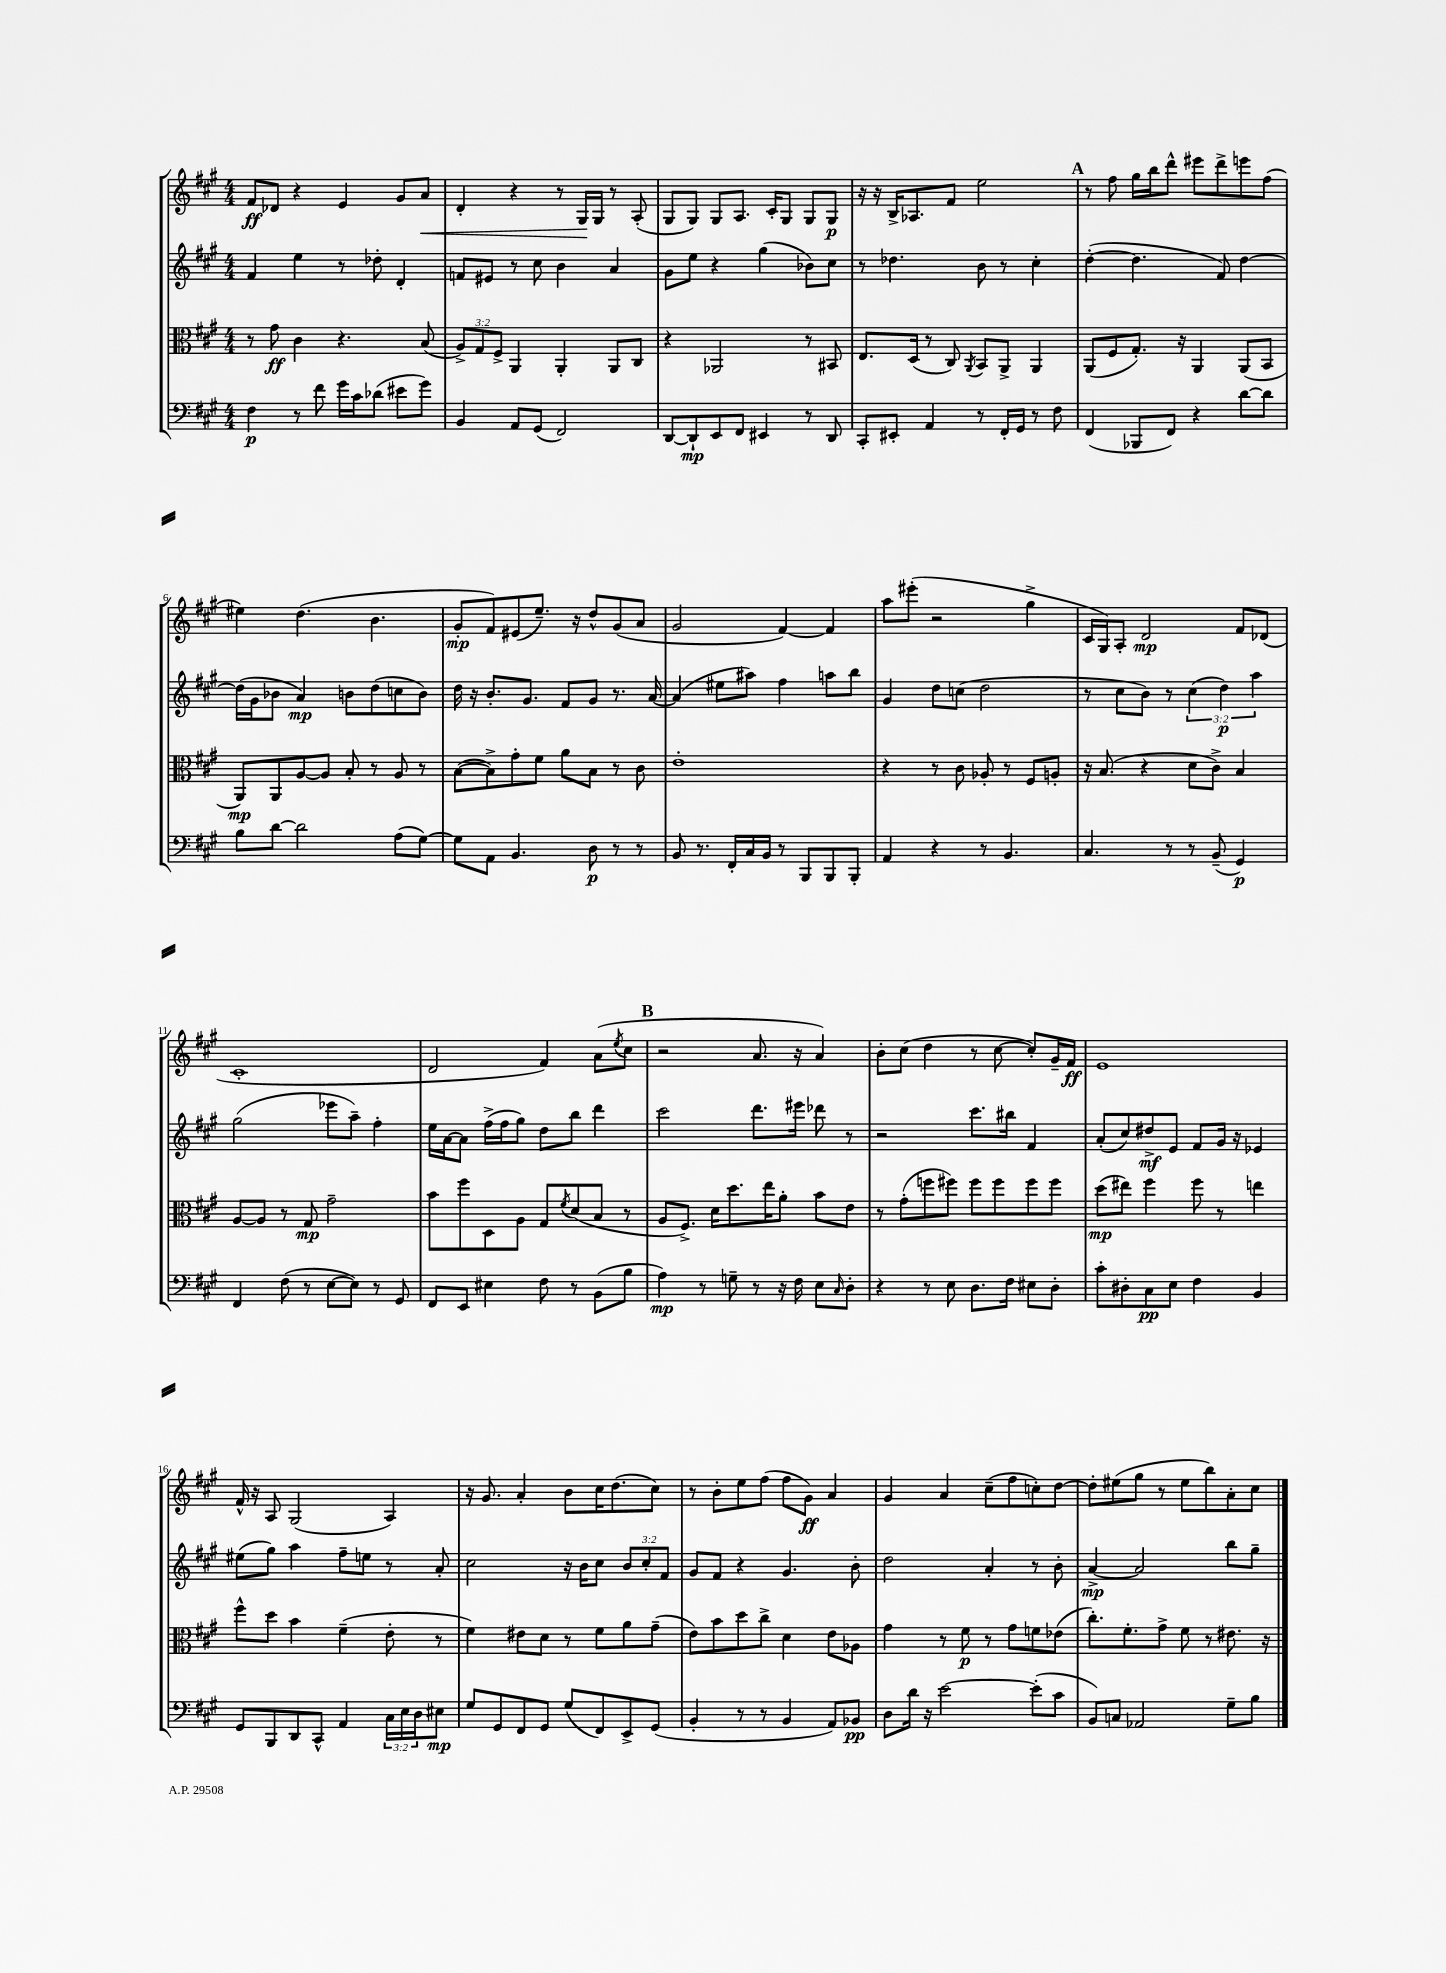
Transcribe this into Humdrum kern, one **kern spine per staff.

**kern	**kern	**kern	**kern
*staff4	*staff3	*staff2	*staff1
*clefF4	*clefC3	*clefG2	*clefG2
*k[f#c#g#]	*k[f#c#g#]	*k[f#c#g#]	*k[f#c#g#]
*M4/4	*M4/4	*M4/4	*M4/4
4F#\	8r	4f#/	8f#/L
.	8g#\	.	8d-/J
8r	4c#\	4ee\	4r
8f#\	.	.	.
16g#\LL	4.r	8r	4e/
16c#\J	.	.	.
(8d-\J	.	8dd-'\	.
8e#\L	.	4d'/	8g#/L
8g#\J)	(8B/	.	8a/J
=	=	=	=
4BB/	12A^/L)	8f/L	4d'/
.	12G#/	.	.
.	.	8e#/J	.
.	12F#^/J	.	.
8AA/L	4AA/	8r	4r
(8GG#/J	.	8cc#\	.
2FF#/)	4AA'/	4b\	8r
.	.	.	16G#/LL
.	.	.	16G#/JJ
.	8AA/L	4a/	8r
.	8C#/J	.	(8A'/
=	=	=	=
[8DD/L	4r	8g#\L	8G#/L
8DD`/]	.	8ee\J	8G#/J)
8EE/	2AA-/	4r	8G#/L
8FF#/J	.	.	8.A/J
4EE#/	.	(4gg#\	.
.	.	.	16c#'/LK
.	.	.	8G#/J
8r	8r	8b-\L)	8G#/L
8DD/	8BB#/	8cc#\J	8G#/J
=	=	=	=
8CC#'/L	8.E/L	8r	16r
.	.	.	16r
8EE#'/J	.	4.dd-\	16B^/LK
.	(16D/Jk	.	8.A-/
4AA/	8r	.	.
.	8C#/)	.	8f#/J
.	8qAA/	.	.
8r	8BB/L	8b\	2ee\
16FF#'/LL	8AA^/J	8r	.
16GG#/JJ	.	.	.
8r	4AA/	4cc#'\	.
8F#\	.	.	.
=	=	=	=
(4FF#/	(8AA/L	([4dd'\	8r
.	8F#/	.	8ff#\
8BBB-/L	8.G#'/J)	4.dd\]	16gg#\LL
.	.	.	16bb\J
8FF#/J)	.	.	8ddd^^\J
.	16r	.	.
4r	4AA/	.	8eee#\L
.	.	8f#/)	8ddd^\
[8d\L	(8AA/L	[4dd\	8eee\
8d\]J	8BB/J	.	(8ff#\J
=	=	=	=
8B\L	8AA/L)	(16dd\]LL	4ee#\)
.	.	16g#\J	.
[8d\J	8AA/	8b-\J	.
2d\]	[8A/	4a/)	(4.dd\
.	8A/]J	.	.
.	8B'/	8b\L	.
.	8r	(8dd\	4.b\
(8A\L	8A/	8cc\	.
[8G#\J)	8r	8b\J)	.
=	=	=	=
8G#\]L	([8B\L	16dd\	8g#'/L
.	.	16r	.
8AA\J	8B^\])	8.b'/L	8f#/)
4.BB/	8g#'\	.	(8e#/
.	.	8.g#/J	.
.	8f#\J	.	8.ee~/J)
.	8a\L	8f#/L	.
.	.	.	16r
8D\	8B\J	8g#/J	8dd^^/L
8r	8r	8.r	(8g#/
8r	8c#\	.	8a/J
.	.	[16a/	.
=	=	=	=
8BB/	1e'	(4a/]	2g#/
8.r	.	.	.
.	.	8ee#\L	.
16FF#'/LL	.	.	.
16C#/	.	8aa#\J)	.
16BB/JJ	.	.	.
8r	.	4ff#\	[4f#/)
8BBB/L	.	.	.
8BBB/	.	8aa\L	4f#/]
8BBB'/J	.	8bb\J	.
=	=	=	=
4AA/	4r	4g#/	8aa\L
.	.	.	(8eee#'\J
4r	8r	8dd\L	2r
.	8c#\	(8cc\J	.
8r	8A-'/	2dd\	.
4.BB/	8r	.	.
.	8F#/L	.	4gg#^\
.	8A'/J	.	.
=	=	=	=
4.C#/	16r	8r	16c#/LL
.	(8.B/	.	16G#/J)
.	.	8cc#\L	8A'/J
.	4r	8b\J)	2d/
8r	.	8r	.
8r	8d\L	(6cc#\	.
(8BB~/	8c#^\J)	.	.
.	.	6dd\)	.
4GG#/)	4B/	.	8f#/L
.	.	6aa\	.
.	.	.	(8d-/J
=	=	=	=
4FF#/	[8A/L	(2gg#\	1c#'
.	8A/]J	.	.
(8F#\	8r	.	.
8r	8G#/	.	.
[8E\L	2g#~\	8eee-\L	.
8E\]J)	.	8aa~\J)	.
8r	.	4ff#'\	.
8GG#/	.	.	.
=	=	=	=
8FF#/L	8b\L	16ee\LL	2d/
.	.	[16a\J	.
8EE/J	8ff#\	8a\]J	.
4E#\	8D\	(16ff#^\LL	.
.	.	16ff#\J	.
.	8A\J	8gg#\J)	.
8F#\	8G#/L	8dd\L	4f#/)
.	8qf#/	.	.
8r	(8d/	8bb\J	.
(8BB\L	8B/J	4ddd\	(8a\L
.	.	.	8qee/
8B\J	8r	.	8cc#\J
=	=	=	=
4A\)	8A/L	2ccc#\	2r
.	8.F#^/J)	.	.
8r	.	.	.
.	16d\LK	.	.
8G~\	8.dd\	.	.
8r	.	8.ddd\L	8.a/
.	16ee\K	.	.
16r	8a'\J	.	.
16F#\	.	16eee#\Jk	16r
8E\L	8b\L	8ddd-\	4a/)
16qqC#/	.	.	.
8D'\J	8e\J	8r	.
=	=	=	=
4r	8r	2r	8b'\L
.	(8g#'\L	.	(8cc#\J
8r	8ff\	.	4dd\
8E\	8ff#\J)	.	.
8.D\L	8ff#\L	8.ccc#\L	8r
.	8ff#\	.	[8cc#\
16F#\Jk	.	16bb#\Jk	.
8E#\L	8ff#\	4f#/	8cc#'/]L)
8D'\J	8ff#\J	.	16g#~/L
.	.	.	16f#/JJ
=	=	=	=
8c#'\L	(8dd\L	(8a'/L	1e
8D#'\	8ee#\J)	8cc#/)	.
8C#\	4ff#\	8dd#^/	.
8E\J	.	8e/J	.
4F#\	8ff#\	8f#/L	.
.	8r	16g#/Jk	.
.	.	16r	.
4BB/	4ee\	4e-/	.
=	=	=	=
8GG#/L	8ff#^^\L	(8ee#\L	16f#^^/
.	.	.	16r
8BBB/	8dd\J	8gg#\J)	8A/
8DD/	4b\	4aa\	(2G#/
8CC#^^/J	.	.	.
4AA/	(4f#~\	8ff#~\L	.
.	.	8ee\J	.
24C#\LL	8e'\	8r	4A/)
24E\	.	.	.
24D\J	.	.	.
8E#\J	8r	8a'/	.
=	=	=	=
8G#/L	4f#\)	2cc#\	16r
.	.	.	8.g#/
8GG#/	.	.	.
8FF#/	8e#\L	.	4a'/
8GG#/J	8d\J	.	.
(8G#/L	8r	16r	8b\L
.	.	16b\LK	.
8FF#/)	8f#\L	8cc#\J	16cc#\K
.	.	.	(8.dd\
8EE^/	8a\	12b/L	.
.	.	12cc#'/	.
(8GG#/J	(8g#~\J	.	8cc#\J)
.	.	12f#/J	.
=	=	=	=
4BB'/	8e\L)	8g#/L	8r
.	8b\	8f#/J	8b'\L
8r	8dd\	4r	8ee\
8r	8cc#^\J	.	(8ff#\J
4BB/	4d\	4.g#/	8ff#\L
.	.	.	8g#\J)
8AA/L)	8e\L	.	4a/
8BB-/J	8A-\J	8b'\	.
=	=	=	=
8D\L	4g#\	2dd\	4g#/
16d\Jk	.	.	.
16r	.	.	.
[2e\	8r	.	4a/
.	8f#\	.	.
.	8r	4a'/	(8cc#~\L
.	8g#\L	.	8ff#\
(8e'\]L	8f\	8r	8cc'\)
8c#\J	(8e-\J	8b'\	[8dd\J
=	=	=	=
8BB/L)	8.cc#'\L)	[4a^/	8dd'\]L
8C/J	.	.	(8ee#\
.	8.f#'\	.	.
2AA-/	.	2a/]	8gg#\J
.	8g#^\J	.	8r
.	8f#\	.	8ee#\L
.	8r	.	8bb\)
8G#~\L	8.e#\	8bb\L	8a'\
8B\J	.	8gg#~\J	8cc#\J
.	16r	.	.
==	==	==	==
*-	*-	*-	*-
